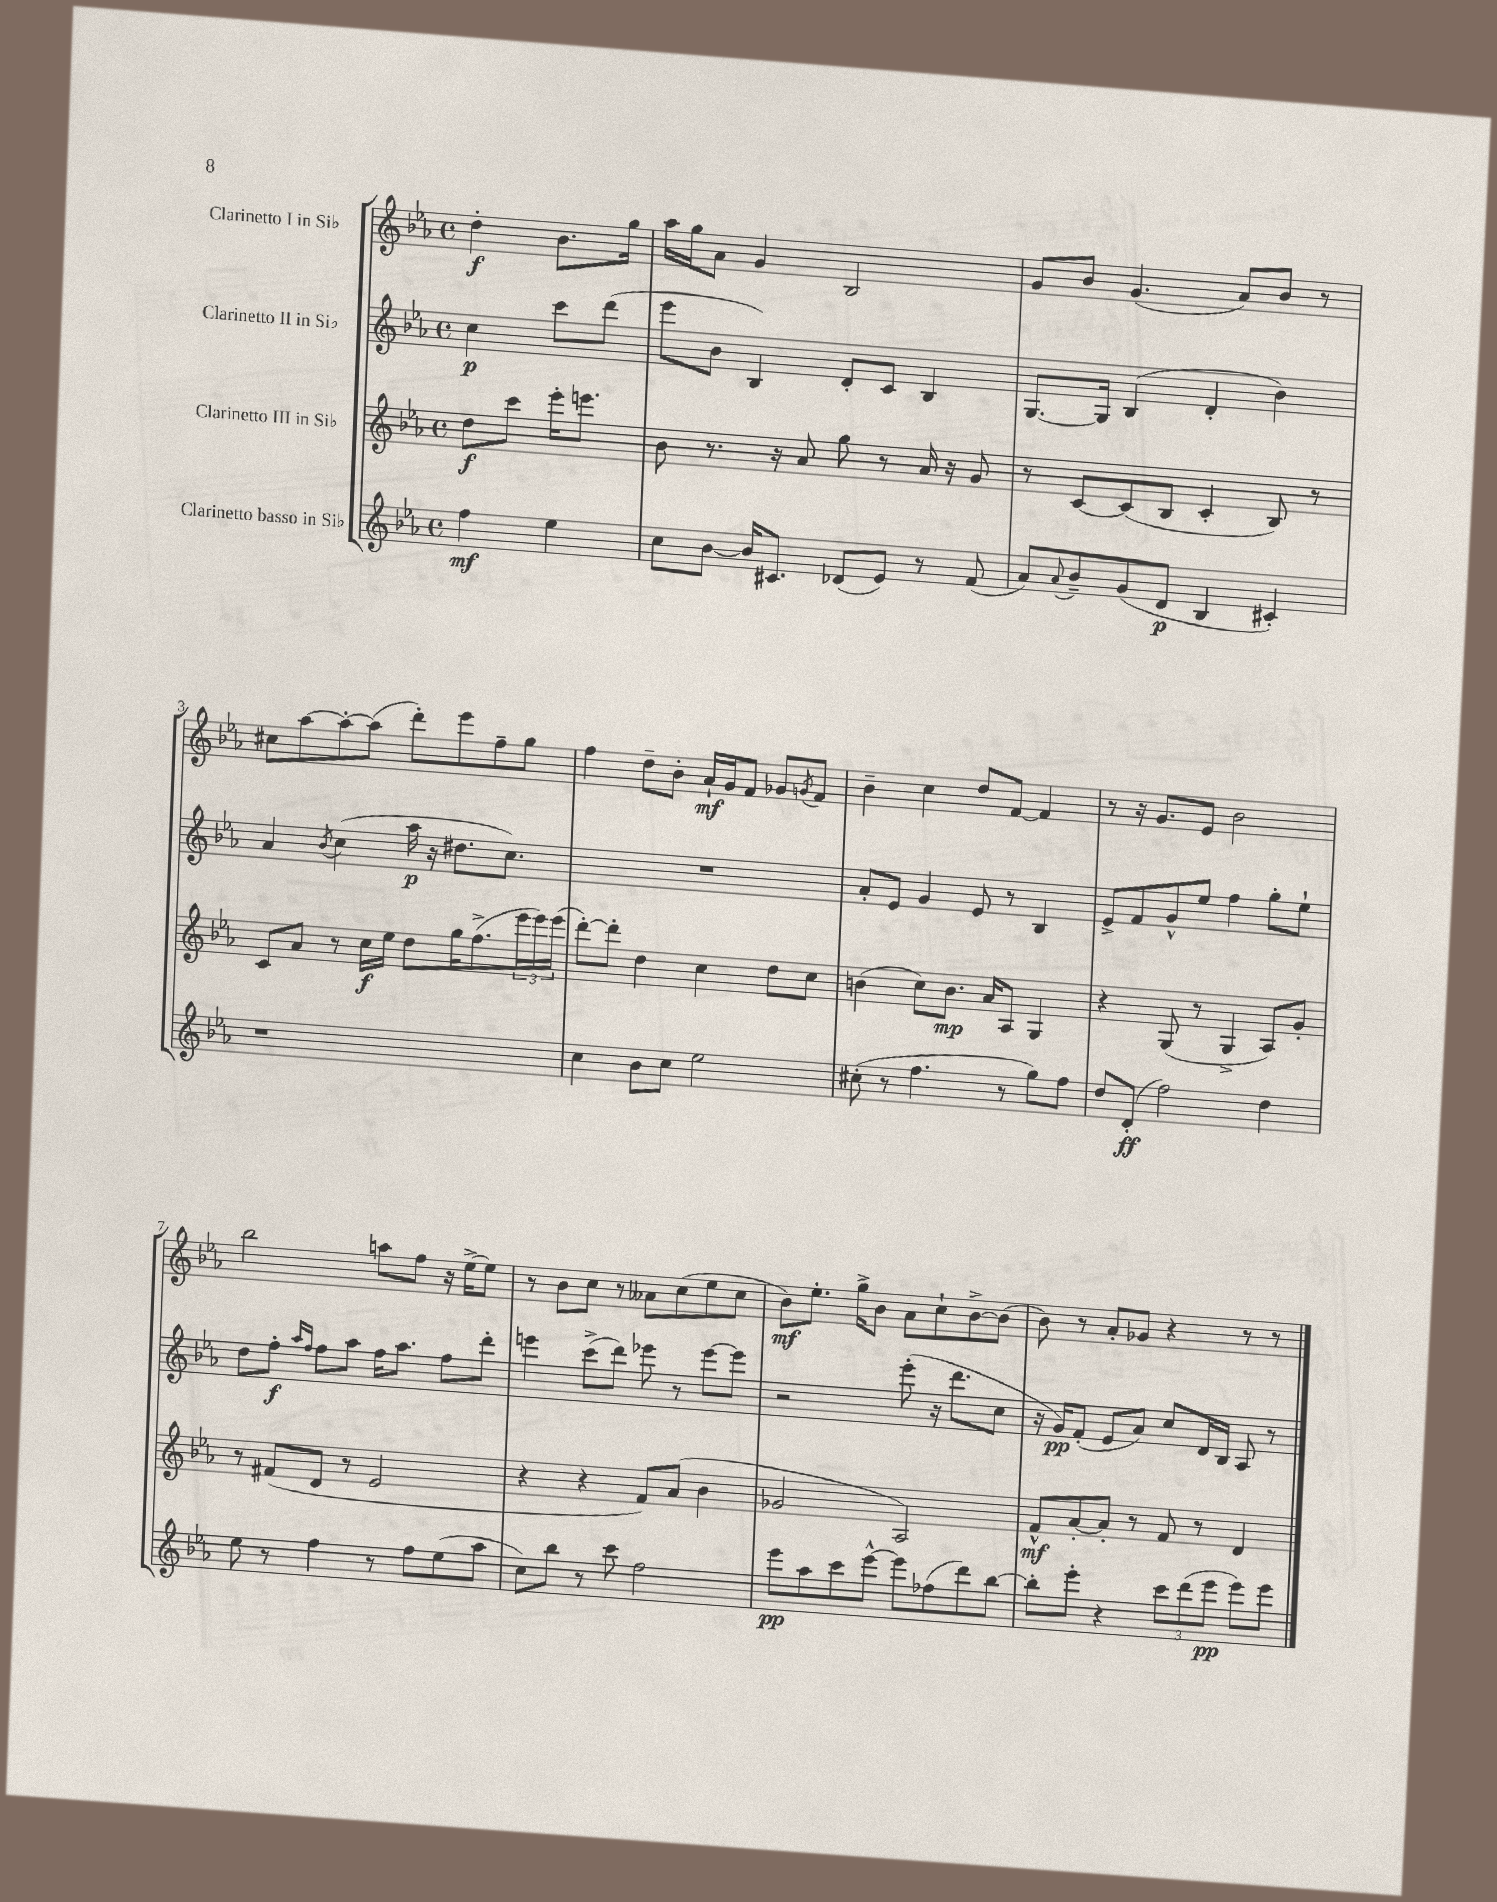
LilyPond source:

<<
\new StaffGroup <<
\new Staff = "s0" \with { instrumentName = "Clarinetto I in Sib" } {
    \clef treble \key ees \major \defaultTimeSignature \time 4/4 \partial 2
    d''4-.\f bes'8. g''16 |
    aes''16 g''16 aes'8 g'4 bes2 |
    g'8 bes'8 g'4.( aes'8) bes'8 r8 |
    cis''8 aes''8~ aes''8~-. aes''8( d'''8-.) ees'''8 f''8-- g''8 |
    f''4 d''8-- bes'8-. aes'16-!\mf g'16 f'8 ges'8 \acciaccatura { g'8 } f'8 |
    bes'4-- c''4 d''8 f'8~ f'4 |
    r8 r16 g'8. ees'8 bes'2 |
    bes''2 a''8 f''8 r16 ees''16~-> ees''8 |
    r8 bes'8 c''8 r8 aeses'8 c''8( ees''8 c''8 |
    bes'8\mf) ees''8.-. g''16-> bes'8 aes'8 c''8-! bes'8~-> bes'8( |
    bes'8) r8 aes'8-. ges'8 r4 r8 r8 \bar "|." |
}
\new Staff = "s1" \with { instrumentName = "Clarinetto II in Sib" } {
    \clef treble \key ees \major \defaultTimeSignature \time 4/4 \partial 2
    c''4\p c'''8 d'''8( |
    ees'''8 bes'8 bes4) d'8-. c'8 bes4 |
    g8.~ g16 bes4( d'4-. bes'4) |
    aes'4 \acciaccatura { bes'8 } c''4( aes''16\p r16 dis''8. c''8.) |
    R1 |
    aes'8-. ees'8 g'4 ees'8 r8 bes4 |
    ees'8-> f'8 g'8-^ ees''8 f''4 g''8-. ees''8-! |
    d''8 f''8-.\f \grace { aes''16 f''16 } f''8 aes''8 f''16 aes''8. f''8 d'''8-. |
    e'''4 c'''8->( d'''8) ees'''8 r8 ees'''8~ ees'''8 |
    r2 ees'''8-.( r16 d'''8. c''8 |
    r16 g'16\pp) f'8-.( ees'8 aes'8) c''8 d'16 bes16 aes8 r8 \bar "|." |
}
\new Staff = "s2" \with { instrumentName = "Clarinetto III in Sib" } {
    \clef treble \key ees \major \defaultTimeSignature \time 4/4 \partial 2
    d''8\f c'''8 ees'''16-. e'''8. |
    bes'8 r8. r16 aes'8 g''8 r8 aes'16 r16 g'8 |
    r8 c'8~ c'8( bes8 c'4-. bes8) r8 |
    c'8 aes'8 r8 c''16\f ees''16 d''8 g''16 f''8.->( \tuplet 3/2 { ees'''16 ees'''16) ees'''16( } |
    d'''8~-.) d'''8-. d''4 c''4 d''8 c''8 |
    b'4( c''8) b'8.\mp aes'16 aes8 g4 |
    r4 g8( r8 g4-> aes8) g'8-. |
    r8 fis'8( d'8 r8 ees'2 |
    r4 r4 f'8) aes'8( bes'4 |
    ges'2 aes2) |
    f'8-^\mf aes'8~-. aes'8-. r8 f'8 r8 d'4 \bar "|." |
}
\new Staff = "s3" \with { instrumentName = "Clarinetto basso in Sib" } {
    \clef treble \key ees \major \defaultTimeSignature \time 4/4 \partial 2
    f''4\mf ees''4 |
    c''8 bes'8~ bes'16 cis'8. des'8( ees'8) r8 f'8( |
    aes'8) \appoggiatura { aes'8 } bes'8-- g'8( d'8\p bes4 cis'4-.) |
    r1 |
    c''4 bes'8 c''8 ees''2 |
    cis''8-.( r8 f''4. r8 g''8) f''8 |
    d''8 d'8-.\ff( f''2) d''4 |
    ees''8 r8 f''4 r8 f''8 ees''8( aes''8 |
    c''8) bes''8 r8 c'''8 f''2 |
    ees'''8\pp aes''8 c'''8 ees'''8~-^ ees'''8 fes''8( d'''8) bes''8~ |
    bes''8-. ees'''8-. r4 \tuplet 3/2 { c'''8 d'''8( ees'''8\pp } ees'''8) ees'''8 \bar "|." |
}
>>
>>
